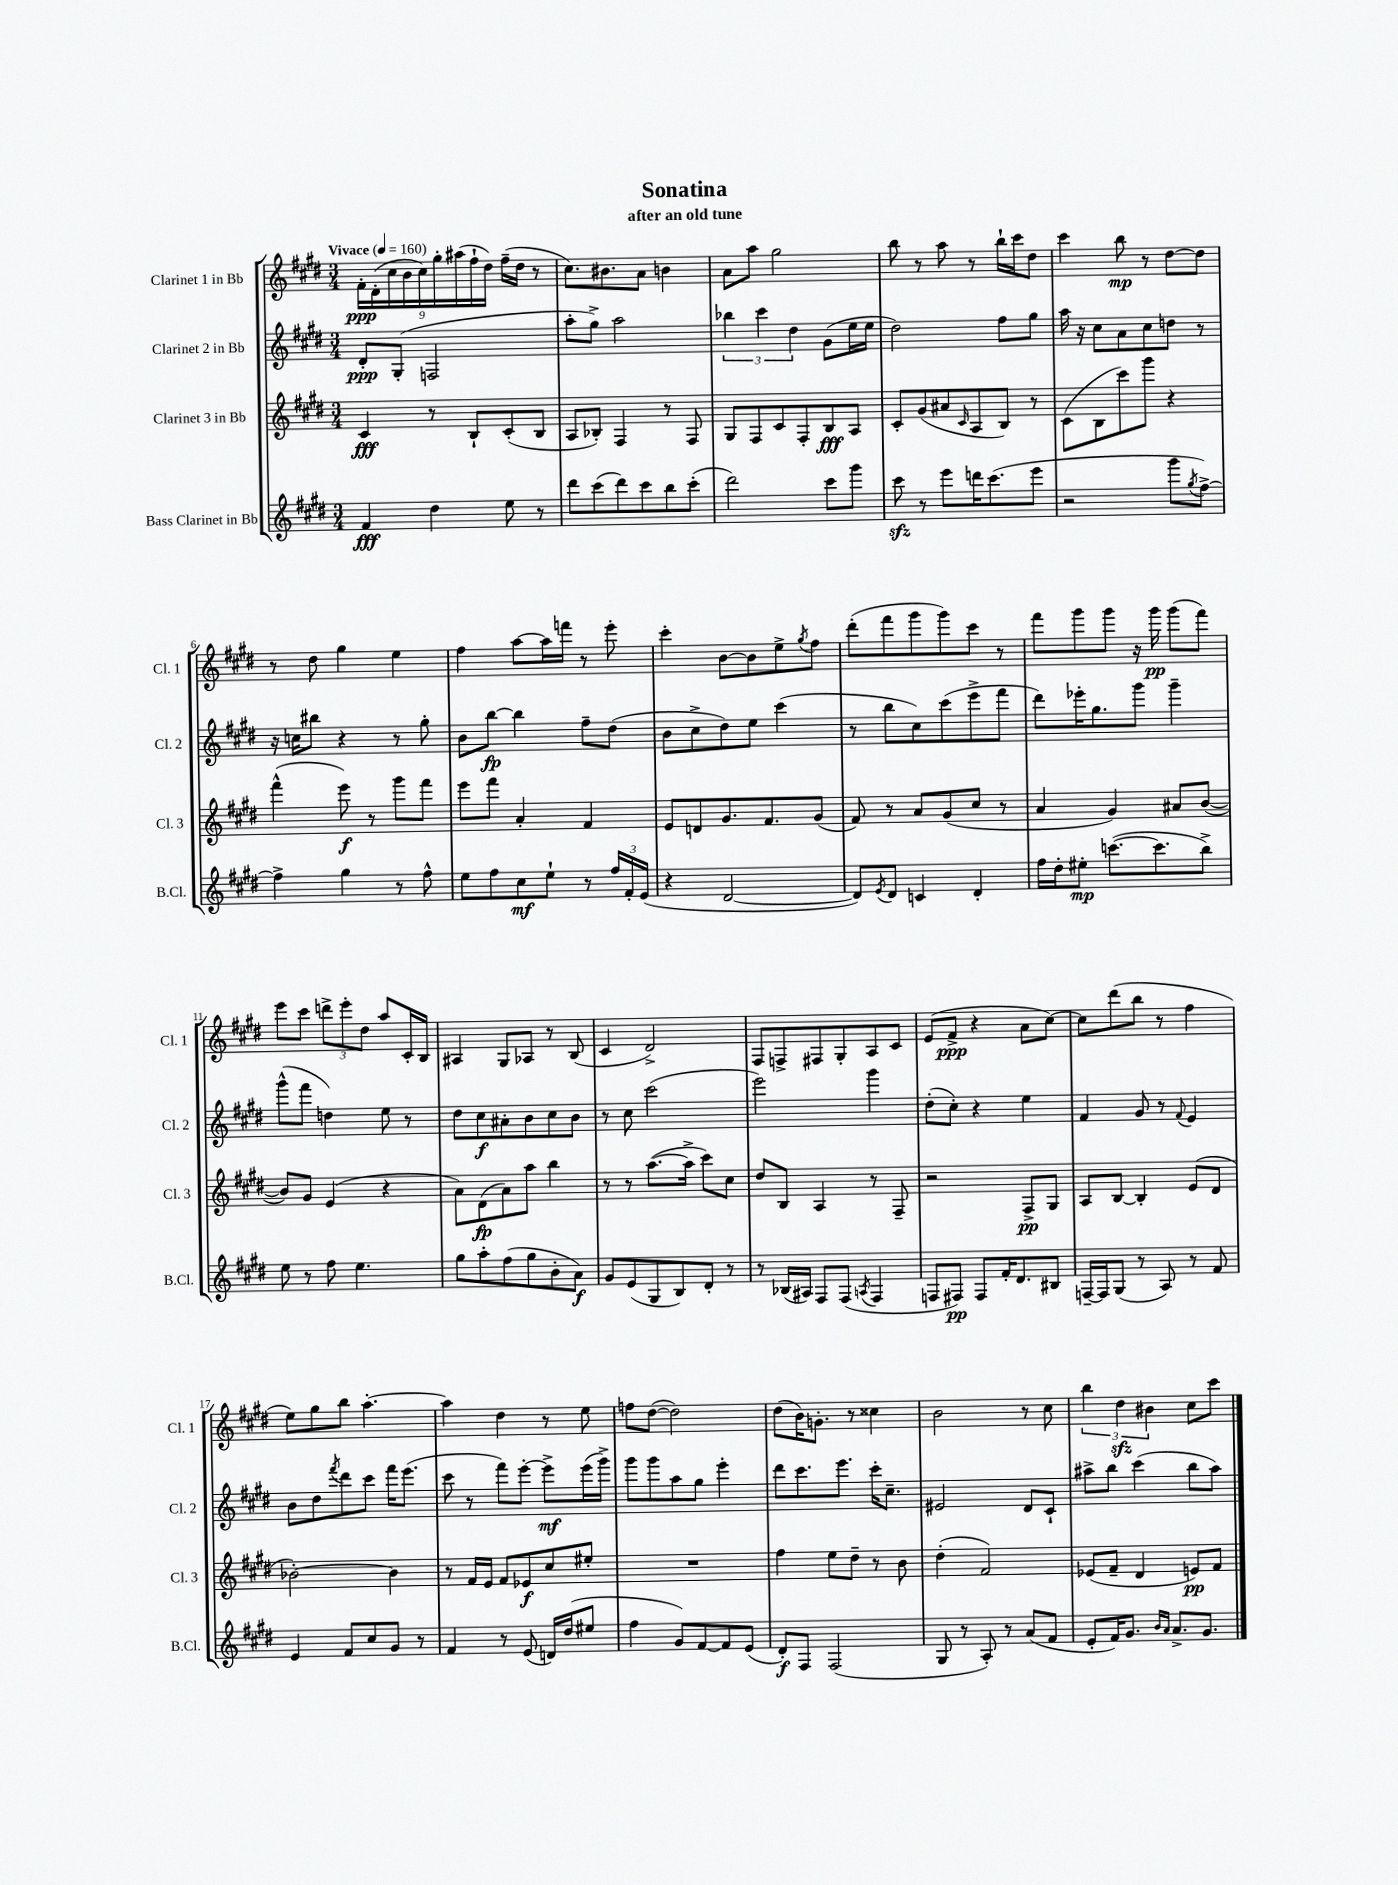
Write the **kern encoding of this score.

**kern	**kern	**kern	**kern
*staff4	*staff3	*staff2	*staff1
*clefG2	*clefG2	*clefG2	*clefG2
*k[f#c#g#d#]	*k[f#c#g#d#]	*k[f#c#g#d#]	*k[f#c#g#d#]
*M3/4	*M3/4	*M3/4	*M3/4
*MM160	*MM160	*MM160	*MM160
4f#/	4c#/	8d#'/L	18f#'\LL
.	.	.	(18d#'\
.	.	.	18cc#\
.	.	(8G#'/J	.
.	.	.	18b\
.	.	.	18cc#\)
4dd#\	8r	2F/	.
.	.	.	18gg#'\
.	.	.	(18aa#\
.	8B`/L	.	.
.	.	.	18ff#`\
.	.	.	18dd#\JJ)
8ee\	(8c#'/	.	(16ff#~\LL
.	.	.	16dd#\JJ
8r	8B/J	.	8r
=	=	=	=
8ddd#\L	8A/L	8aa'\L	8.cc#\L)
(8ccc#\	8B-'/J)	8gg#^\J)	.
.	.	.	8.b#\
8ddd#\)	4F#/	2aa\	.
8ccc#\	.	.	8a\J
8bb\	8r	.	4b\
(8ccc#'\J	8F#/	.	.
=	=	=	=
2ddd#\)	8G#/L	6bb-\	8a\L
.	8F#/	.	8aa\J
.	.	6ccc#\	.
.	8c#/	.	2gg#\
.	.	6dd#\	.
.	8F#'/	.	.
8ccc#\L	8B/	(8g#\L	.
8ggg#\J	8A/J	16ee\L	.
.	.	16ee\JJ	.
=	=	=	=
8ccc#\	8c#'/L	2dd#\)	8bb\
8r	(8g#/	.	8r
8eee\L	8a#/	.	8aa\
.	16qqc#/	.	.
16ddd\K	8A/	.	8r
(8.ccc#\	.	.	.
.	8B/J)	8ff#\L	16bb`\LL
.	.	.	16ccc#\J
8eee\J	8r	8gg#\J	8dd#\J
=	=	=	=
2r	(8c#\L	16aa\	4ccc#\
.	.	16r	.
.	8B\	8cc#\L	.
.	8ccc#\)	8a\	8bb\
.	8ggg#\J	8cc#\	8r
8ggg#\L	4r	8dd\J	[8dd#\L
8qgg#/	.	.	.
[8ff#^\J)	.	8r	8dd#\]J
=	=	=	=
4ff#^\]	(4fff#^^\	16r	8r
.	.	16cc\LK	.
.	.	8bb#\J	8dd#\
4gg#\	8eee\)	4r	4gg#\
.	8r	.	.
8r	8ggg#\L	8r	4ee\
8ff#^^\	8fff#\J	8gg#'\	.
=	=	=	=
8ee\L	8eee\L	8b\L	4ff#\
8ff#\	8fff#\J	[8bb\J	.
8cc#\	4a'/	4bb\]	[8aa\L
8ee`\J	.	.	16aa\]L
.	.	.	16fff\JJ
8r	4f#/	8ff#~\L	8r
24ff#/LL	.	(8dd#\J	8eee'\
24f#'/	.	.	.
(24e/JJ	.	.	.
=	=	=	=
4r	8e/L	8b\L	4ccc#'\
.	8d/	8cc#^\	.
[2d#/	8.g#/	8dd#\)	[8b\L
.	.	8ee\J	8b\]
.	8.f#/	.	.
.	.	(4ccc#\	8ee^\
.	.	.	8qgg#/
.	(8g#/J	.	8ff#\J
=	=	=	=
8d#/]L)	8f#/)	8r	(8ddd#'\L
8qe/	.	.	.
8d#/J	8r	8bb\L	8fff#\
4c/	8a/L	8cc#\)	8ggg#\
.	(8g#/	(8ccc#\	8ggg#\)
4d#'/	8cc#/J	8eee^\	8ccc#\J
.	8r	8fff#\J	8r
=	=	=	=
16ff#\LL	4a/	8ddd#\L)	8fff#\L
16dd#'\J	.	.	.
8ee#'\J	.	16eee-'\K	8ggg#\
.	.	8.gg#\	.
([8.ccc\L	4g#/)	.	8ggg#\J
.	.	8ggg#\J	16r
8.ccc\]	.	.	16ggg#\
.	8a#/L	4ggg#~\	(8ggg#\L
8bb^\J)	([8b/J	.	8fff#\J)
=	=	=	=
8ee\	8b/]L)	(8ggg#^^\L	8eee\L
8r	8g#/J	8fff#\J	8ccc#\J
8ff#\	(4e/	4dd\)	12ddd^\L
.	.	.	12eee'\
4.ee\	.	.	.
.	.	.	12dd#\J
.	4r	8ee\	8aa/L
.	.	8r	16c#'/L
.	.	.	16B/JJ
=	=	=	=
8gg#\L	8a\L)	8dd#\L	4A#/
8aa'\	(8d#\	8cc#\	.
(8ff#\	8a\)	8a#'\	8G#/L
8gg#\	8aa\J	8b\	8A-/J
8b'\	4bb\	8cc#\	8r
8a\J)	.	8b\J	(8B/
=	=	=	=
8g#/L	8r	8r	4c#/
(8e/	8r	8cc#\	.
8G#/	([8.aa\L	(2ccc#\	2d#^/)
8B/)	.	.	.
.	16aa^\]Jk	.	.
8d#'/J	8ccc#\L)	.	.
8r	8cc#\J	.	.
=	=	=	=
8r	8dd#/L	2eee\)	8F#/L
(16B-/LL	8B/J	.	8F^/
16A#/JJ)	.	.	.
8F#/L	4A/	.	8F#/
(8F#/J	.	.	8G#'/
8qA/	.	.	.
4F#/	8r	4ggg#\	8A/
.	8F#~/	.	8c#/J
=	=	=	=
8F/L	2r	(8dd#'\L	(8e/L
8F#/J)	.	8cc#'\J)	8f#^/J
8F#/L	.	4r	4r
16f#'/K	.	.	.
8.d#/	.	.	.
.	8F#^/L	4ee\	8a\L
8B#/J	8G#/J	.	[8cc#\J)
=	=	=	=
[16F~/LL	8A/L	4f#/	8cc#\]L
16F/]J	.	.	.
(8G#/J	[8B/J	.	(8ddd#\
8r	4B'/]	8g#/	8bb\J
8A/)	.	8r	8r
.	.	8qqf#/	.
8r	(8e/L	4e/	4ff#\
8f#/	8d#/J	.	.
=	=	=	=
4e/	[2b-'\)	8b\L	8ee\L)
.	.	8dd#\	8gg#\
.	.	8qfff#/	.
8f#/L	.	8ddd#\	8bb\J
8cc#/	.	8ccc#\J	[4.aa'\
8g#/J	4b-\]	16fff#\LK	.
.	.	(8.eee\J	.
8r	.	.	.
=	=	=	=
4f#/	8r	8ccc#\	4aa\]
.	16f#/LL	8r	.
.	16e/JJ	.	.
8r	8f#/L	8fff#\L)	4dd#\
(8e/	8e-/	[8eee'\J	.
16d/LL)	8cc#/	8eee^\]L	8r
(16dd#/J	.	.	.
8ee#/J	8ee#'/J	(16eee\L	8ee\
.	.	16ggg#^\JJ)	.
=	=	=	=
4ff#\	2.r	8ggg#\L	8ff\L
.	.	8ggg#\	([8dd#\J
8g#/L)	.	8aa\	2dd#\])
[8f#/	.	8gg#\J	.
8f#/]	.	4eee'\	.
(8e/J	.	.	.
=	=	=	=
8d#'/L)	4ff#\	8ddd#\L	(8dd#\L
8F#/J	.	8.ccc#\	16b\K)
.	.	.	8.g'\J
(2F#/	8ee\L	.	.
.	.	8.eee\J	.
.	8dd#~\J	.	8r
.	8r	16ccc#'\LK	4cc##\
.	.	8.cc#~\J	.
.	8b\	.	.
=	=	=	=
8G#/	(4dd#'\	2e#/	2b\
8r	.	.	.
8A'/)	2f#/)	.	.
8r	.	.	.
(8a/L	.	8d#/L	8r
8f#/J	.	8c#`/J	8cc#\
=	=	=	=
8e'/L	(8e-/L	8aa#^\L	6bb\
16f#/K)	8f#~/J	8bb\J	.
.	.	.	6dd#\
8.g#/J	.	.	.
.	4d#/	(4ccc#\	.
.	.	.	6b#\
16qqb/LL	.	.	.
16qqa/JJ	.	.	.
8.a^/L	.	.	.
.	8e/L)	8bb\L	8cc#\L
8.g#/J	.	.	.
.	8f#/J	8aa#\J)	8ccc#\J
==	==	==	==
*-	*-	*-	*-
